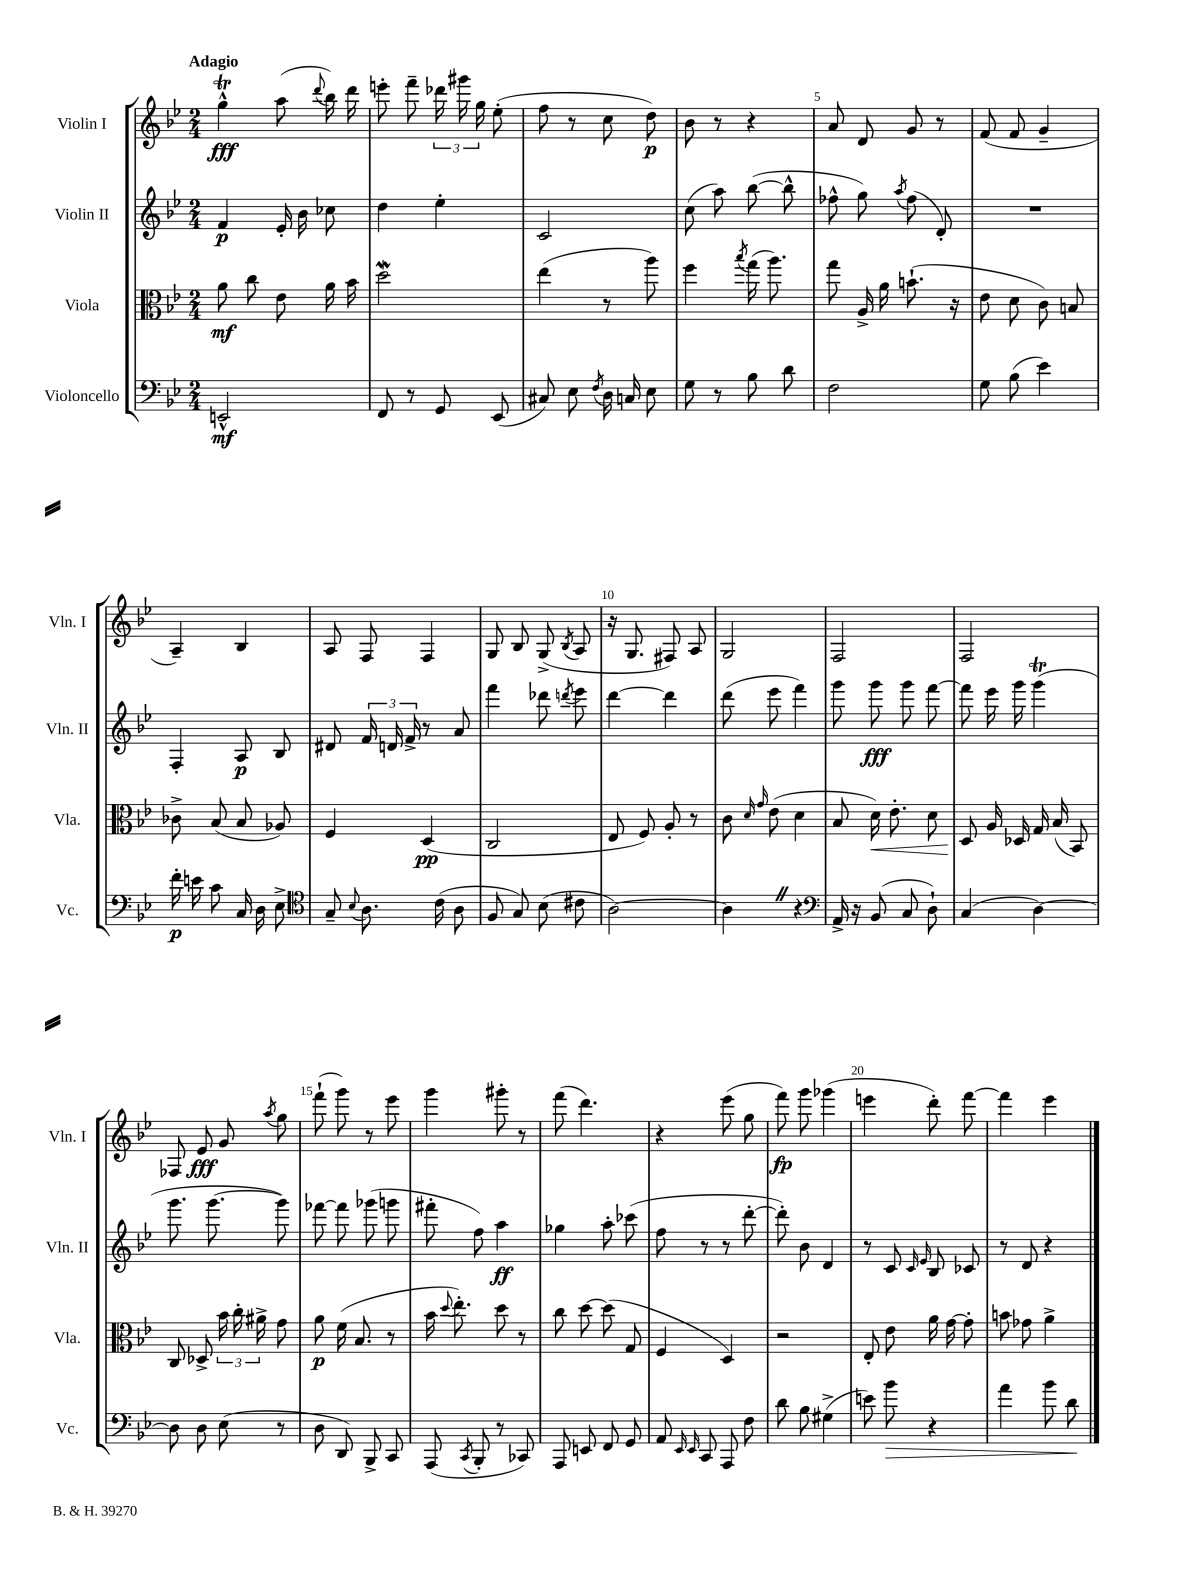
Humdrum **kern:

**kern	**dynam	**kern	**dynam	**kern	**dynam	**kern	**dynam
*part4	*part4	*part3	*part3	*part2	*part2	*part1	*part1
*staff4	*staff4	*staff3	*staff3	*staff2	*staff2	*staff1	*staff1
*I"Violoncello	*	*I"Viola	*	*I"Violin II	*	*I"Violin I	*
*I'Vc.	*	*I'Vla.	*	*I'Vln. II	*	*I'Vln. I	*
*clefF4	*	*clefC3	*	*clefG2	*	*clefG2	*
*k[b-e-]	*	*k[b-e-]	*	*k[b-e-]	*	*k[b-e-]	*
*M2/4	*	*M2/4	*	*M2/4	*	*M2/4	*
=1	=1	=1	=1	=1	=1	=1	=1
!	!	!	!	!	!	!LO:TX:a:B:t=Adagio	!
2EEn^^/	mf	8a\	mf	4f/	p	4ggT^^\	fff
.	.	8cc\	.	.	.	.	.
.	.	8e-\	.	16e-'/	.	(8aa\	.
.	.	.	.	16b-\	.	.	.
.	.	.	.	.	.	8qqddd/	.
.	.	16a\	.	8cc-X\	.	16bb-\)	.
.	.	16b-\	.	.	.	16ddd\	.
=2	=2	=2	=2	=2	=2	=2	=2
8FF/	.	2ddW\	.	4dd\	.	8eeen'\	.
8r	.	.	.	.	.	8fff~\	.
8GG/	.	.	.	4ee-'\	.	24ddd-X\	.
.	.	.	.	.	.	24ggg#X\	.
.	.	.	.	.	.	24gg\	.
(8EE-/	.	.	.	.	.	(8ee-'\	.
=3	=3	=3	=3	=3	=3	=3	=3
8C#X/)	.	(4ee-\	.	2c/	.	8ff\	.
8E-\	.	.	.	.	.	8r	.
8qF/	.	.	.	.	.	.	.
16D\	.	8r	.	.	.	8cc\	.
16Cn/	.	.	.	.	.	.	.
8E-\	.	8aa\)	.	.	.	8dd\)	p
=4	=4	=4	=4	=4	=4	=4	=4
8G\	.	4ff\	.	(8cc\	.	8b-\	.
8r	.	.	.	8aa\)	.	8r	.
.	.	8qbb-/	.	.	.	.	.
8B-\	.	(16gg\	.	([8bb-\	.	4r	.
.	.	8.aa\)	.	.	.	.	.
8d\	.	.	.	8bb-^^\]	.	.	.
=5	=5	=5	=5	=5	=5	=5	=5
2F\	.	8gg\	.	8ff-X^^\	.	8a/	.
.	.	16A^/	.	8gg\)	.	8d/	.
.	.	16a\	.	.	.	.	.
.	.	.	.	8qaa/	.	.	.
.	.	(8.bn`\	.	(8ff-\	.	8g/	.
.	.	.	.	8d'/)	.	8r	.
.	.	16r	.	.	.	.	.
=6	=6	=6	=6	=6	=6	=6	=6
8G\	.	8e-\	.	2r	.	(8f/	.
(8B-\	.	8d\	.	.	.	8f/	.
4e-\)	.	8c\)	.	.	.	4g~/	.
.	.	8Bn/	.	.	.	.	.
!!LO:LB:g=z
=7	=7	=7	=7	=7	=7	=7	=7
16f'\	p	8c-X^\	.	4F'/	.	4A~/)	.
16en\	.	.	.	.	.	.	.
8c\	.	(8B-/	.	.	.	.	.
16C/	.	8B-/	.	8A/	p	4B-/	.
16D\	.	.	.	.	.	.	.
8E-^\	.	8A-X/)	.	8B-/	.	.	.
=8	=8	=8	=8	=8	=8	=8	=8
*clefC4	*	*	*	*	*	*	*
8G~/	.	4F/	.	8d#X/	.	8A/	.
8qqB-/	.	.	.	.	.	.	.
8.A\	.	.	.	24f/	.	8F/	.
.	.	.	.	24dn/	.	.	.
.	.	.	.	24f^/	.	.	.
.	.	(4D/	pp	8r	.	4F/	.
(16c\	.	.	.	.	.	.	.
8A\	.	.	.	8a/	.	.	.
=9	=9	=9	=9	=9	=9	=9	=9
8F/	.	2C/	.	4fff\	.	8G/	.
8G/)	.	.	.	.	.	8B-/	.
(8B-\	.	.	.	8ddd-X\	.	(8G^/	.
.	.	.	.	8qdddn/	.	8qB-/	.
8c#X\	.	.	.	8eee-\	.	8A/	.
=10	=10	=10	=10	=10	=10	=10	=10
[2A\)	.	8E-/	.	[4ddd\	.	16r	.
.	.	.	.	.	.	8.G/	.
.	.	8F/)	.	.	.	.	.
.	.	8A'/	.	4ddd\]	.	8F#X/)	.
.	.	8r	.	.	.	8A/	.
=11	=11	=11	=11	=11	=11	=11	=11
4AZ\]	.	8c\	.	(8ddd\	.	2G/	.
.	.	16qqd/	.	.	.	.	.
.	.	16qqg/	.	.	.	.	.
.	.	(8e-\	.	8eee-\	.	.	.
4r	.	4d\	.	4fff\)	.	.	.
=12	=12	=12	=12	=12	=12	=12	=12
*clefF4	*	*	*	*	*	*	*
16AA^/	.	8B-/	.	8ggg\	.	2F/	.
16r	.	.	.	.	.	.	.
!	!	!	!LO:HP:b	!	!	!	!
(8BB-/	.	16d\)	<	8ggg\	fff	.	.
.	.	8.e-'\	.	.	.	.	.
8C/	.	.	.	8ggg\	.	.	.
8D`\)	.	8d\	.	[8fff\	.	.	.
=13	=13	=13	=13	=13	=13	=13	=13
(4C/	.	8D/	.	8fff\]	.	2F/	.
.	.	16A/	[	16eee-\	.	.	.
.	.	16D-X/	.	16ggg\	.	.	.
[4D\)	.	16G/	.	(4gggT\	.	.	.
.	.	(16B-/	.	.	.	.	.
.	.	8BB-/)	.	.	.	.	.
!!LO:LB:g=z
=14	=14	=14	=14	=14	=14	=14	=14
8D\]	.	8C/	.	8.ggg\	.	8F-X/	.
8D\	.	8D-X^/	.	.	.	8e-/	fff
.	.	.	.	[8.ggg\	.	.	.
(8E-\	.	24b-\	.	.	.	8g/	.
.	.	24cc'\	.	.	.	.	.
.	.	24a#X^\	.	.	.	.	.
.	.	.	.	.	.	8qaa/	.
8r	.	8g\	.	8ggg\])	.	8gg\	.
=15	=15	=15	=15	=15	=15	=15	=15
8D\	.	8a\	p	[8fff-X\	.	(8fff`\	.
8DD/)	.	(16f\	.	8fff-\]	.	8ggg\)	.
.	.	8.B-/	.	.	.	.	.
8BBB-^/	.	.	.	(8ggg-X\	.	8r	.
8CC/	.	8r	.	8gggn\	.	8eee-\	.
=16	=16	=16	=16	=16	=16	=16	=16
(8AAA/	.	16b-\	.	8fff#X'\	.	4ggg\	.
.	.	8qqdd/	.	.	.	.	.
.	.	8.ee-'\)	.	.	.	.	.
8qCC/	.	.	.	.	.	.	.
8BBB-'/	.	.	.	8ff\)	.	.	.
8r	.	8dd\	.	4aa\	ff	8ggg#X'\	.
8CC-X/)	.	8r	.	.	.	8r	.
=17	=17	=17	=17	=17	=17	=17	=17
8AAA/	.	8cc\	.	4gg-X\	.	(8fff\	.
8EEn/	.	[8dd\	.	.	.	4.ddd\)	.
8FF/	.	(8dd\]	.	8aa'\	.	.	.
8GG/	.	8G/	.	(8ccc-X\	.	.	.
=18	=18	=18	=18	=18	=18	=18	=18
8AA/	.	4F/	.	8ff\	.	4r	.
16qqEE-/	.	.	.	.	.	.	.
16qqEE-/	.	.	.	.	.	.	.
8CC/	.	.	.	8r	.	.	.
8AAA/	.	4D/)	.	8r	.	(8eee-\	.
8F\	.	.	.	[8ddd'\	.	8gg\	.
=19	=19	=19	=19	=19	=19	=19	=19
8d\	.	2r	.	8ddd'\])	.	8fff\)	fp
8B-\	.	.	.	8b-\	.	8ggg\	.
(4G#X^\	.	.	.	4d/	.	(4ggg-X\	.
=20	=20	=20	=20	=20	=20	=20	=20
8en\)	.	8E-'/	.	8r	.	4eeen\	.
!	!LO:HP:b	!	!	!	!	!	!
8b-\	>	8e-\	.	8c/	.	.	.
.	.	.	.	16qqc/	.	.	.
.	.	.	.	16qqe-/	.	.	.
4r	.	16a\	.	8B-/	.	8ddd'\)	.
.	.	[16g\	.	.	.	.	.
.	.	8g'\]	.	8c-X/	.	[8fff\	.
=21	=21	=21	=21	=21	=21	=21	=21
4a\	.	8bn\	.	8r	.	4fff\]	.
.	.	8g-X\	.	8d/	.	.	.
8b-\	.	4a^\	.	4r	.	4eee-\	.
8d\	.	.	.	.	.	.	.
.	]	.	.	.	.	.	.
==	==	==	==	==	==	==	==
*-	*-	*-	*-	*-	*-	*-	*-
